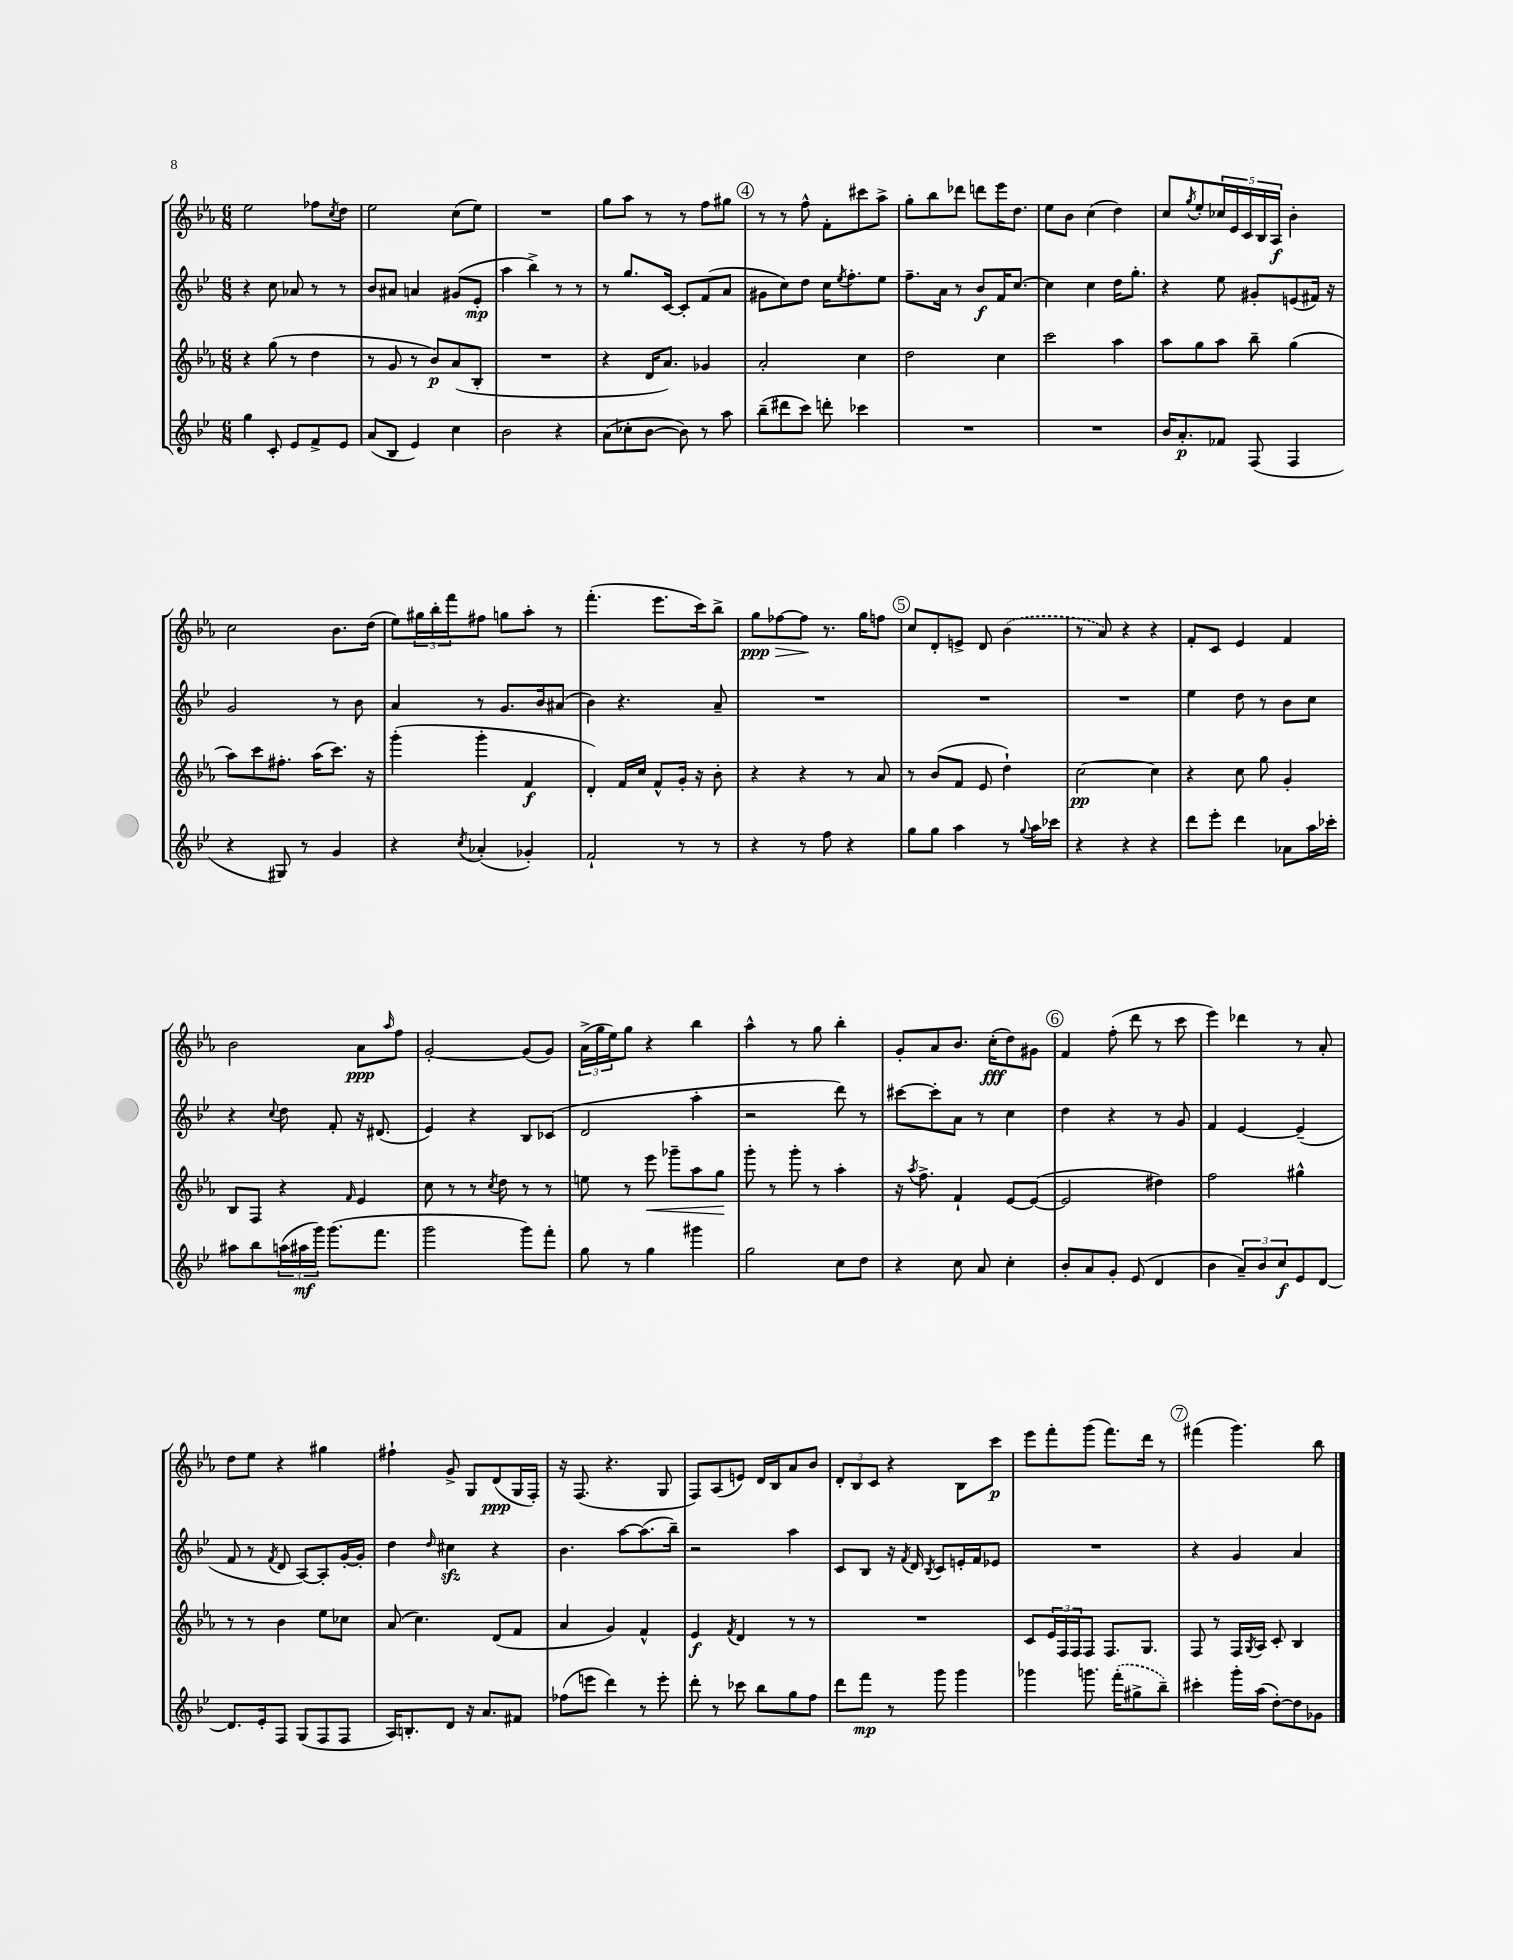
<<
\new StaffGroup <<
\new Staff = "s0" {
    \clef treble \key ees \major \numericTimeSignature \time 6/8
    ees''2 fes''8 \acciaccatura { c''8 } d''8 |
    ees''2 c''8( ees''8) |
    R2. |
    g''8 aes''8 r8 r8 f''8 gis''8 |
    \mark \markup { \circle "4" } r8 r8 f''8-^ f'8-. cis'''8 aes''8-> |
    g''8-. bes''8 des'''8 d'''8 ees'''16 d''8. |
    ees''8 bes'8 c''4( d''4) |
    c''8 \acciaccatura { g''8 } ees''8-. \tuplet 5/4 { ces''16 ees'16 c'16 bes16 aes16\f } bes'4-. |
    c''2 bes'8. d''16( |
    ees''8) \tuplet 3/2 { gis''16 bes''16-. f'''16 } fis''8 g''8 aes''8-. r8 |
    f'''4.-.( ees'''8. c'''16) bes''8-> |
    g''8\ppp\> fes''8~ fes''8\! r8. g''16 f''8 |
    \mark \markup { \circle "5" } c''8 d'8-. e'8-> d'8 \once \slurDashed bes'4( |
    r8 aes'8) r4 r4 |
    f'8-. c'8 ees'4 f'4 |
    bes'2 aes'8\ppp \grace { aes''16 } f''8 |
    g'2~-. g'8( g'8) |
    \tuplet 3/2 { aes'16->( g''16 ees''16) } g''8 r4 bes''4 |
    aes''4-^ r8 g''8 bes''4-. |
    g'8-. aes'8 bes'8. c''16-.\fff( d''8) gis'8 |
    \mark \markup { \circle "6" } f'4 f''8-.( d'''8 r8 c'''8 |
    ees'''4) des'''4 r8 aes'8-. |
    d''8 ees''8 r4 gis''4 |
    fis''4-! g'8-> g8 d'8\ppp( g16 f16-.) |
    r16 f8.( r4. g8 |
    f8) aes8( e'8) d'16 bes16 aes'8 bes'8 |
    \tuplet 3/2 { d'8-. bes8 c'8 } r4 bes8 c'''8\p |
    ees'''8 f'''8-. g'''8( f'''8.) d'''16 r8 |
    \mark \markup { \circle "7" } fis'''4( g'''4.) bes''8 \bar "|." |
}
\new Staff = "s1" {
    \clef treble \key bes \major \numericTimeSignature \time 6/8
    r4 c''8 aes'8 r8 r8 |
    bes'8 ais'8 a'4 gis'8( ees'8-.\mp |
    a''4 bes''4->) r8 r8 |
    r8 g''8. c'16~ c'8-. f'8( a'8 |
    \mark \markup { \circle "4" } gis'8 c''8) d''8 c''16 \acciaccatura { ees''8 } f''8.-. ees''8 |
    f''8.-- a'16 r8 bes'8\f f'16 c''8.~ |
    c''4 c''4 d''16 g''8.-. |
    r4 ees''8 gis'8-. e'8( fis'16) r16 |
    g'2 r8 bes'8 |
    a'4 r8 g'8. bes'16 ais'8( |
    bes'4) r4. a'8-- |
    R2. |
    \mark \markup { \circle "5" } R2. |
    R2. |
    ees''4 d''8 r8 bes'8 c''8 |
    r4 \appoggiatura { c''8 } d''8 f'8-. r16 dis'8.( |
    ees'4) r4 bes8 ces'8( |
    d'2 a''4-. |
    r2 d'''8) r8 |
    cis'''8~ cis'''8-. a'8 r8 c''4 |
    \mark \markup { \circle "6" } d''4 r4 r8 g'8 |
    f'4 ees'4~ ees'4--( |
    f'8 r8 \acciaccatura { f'8 } d'8 a8~) a8-. g'16~-. g'16-. |
    d''4 \grace { d''16 } cis''4\sfz r4 |
    bes'4. a''8~ a''8.( bes''16--) |
    r2 a''4 |
    c'8 bes8 r16 \acciaccatura { f'8 } d'16 \acciaccatura { bes8 } c'8 e'16-. f'16 ees'8 |
    R2. |
    \mark \markup { \circle "7" } r4 g'4 a'4 \bar "|." |
}
\new Staff = "s2" {
    \clef treble \key ees \major \numericTimeSignature \time 6/8
    r4 g''8( r8 d''4 |
    r8 g'8 r8 bes'8\p) aes'8( bes8-. |
    R2. |
    r4 d'16 aes'8.) ges'4 |
    \mark \markup { \circle "4" } aes'2-. c''4 |
    d''2 c''4 |
    c'''2 aes''4 |
    aes''8 g''8 aes''8 bes''8-- g''4( |
    aes''8) c'''8 fis''8.-. aes''16( c'''8.) r16 |
    g'''4-.( g'''4-. f'4\f |
    d'4-.) f'16 c''16 f'8-^ g'16-. r16 bes'8-. |
    r4 r4 r8 aes'8 |
    \mark \markup { \circle "5" } r8 bes'8( f'8 ees'8 d''4-!) |
    c''2~\pp c''4 |
    r4 c''8 g''8 g'4-. |
    bes8 f8 r4 \grace { f'16 } ees'4 |
    c''8 r8 r8 \acciaccatura { c''8 } d''8 r8 r8 |
    e''8 r8 ees'''8\< ges'''8-- aes''8 g''8\! |
    g'''8-. r8 g'''8-. r8 aes''4-. |
    r16 \acciaccatura { aes''8 } f''8.-> f'4-! ees'8~ ees'8~( |
    \mark \markup { \circle "6" } ees'2 dis''4) |
    f''2 gis''4-^ |
    r8 r8 bes'4 ees''8 ces''8 |
    aes'8( c''4.) d'8( f'8 |
    aes'4 g'4) f'4-^ |
    ees'4\f \acciaccatura { f'8 } d'4 r8 r8 |
    R2. |
    c'8 \tuplet 3/2 { ees'16 f16 f16 } f8 f8. g8. |
    \mark \markup { \circle "7" } f8 r8 f16 \acciaccatura { g8 } aes16 c'8-. bes4 \bar "|." |
}
\new Staff = "s3" {
    \clef treble \key bes \major \numericTimeSignature \time 6/8
    g''4 c'8-. ees'8 f'8-> ees'8 |
    a'8( bes8 ees'4) c''4 |
    bes'2 r4 |
    a'8( ces''8-. bes'8~ bes'8) r8 a''8 |
    \mark \markup { \circle "4" } bes''8--( dis'''8 c'''8) d'''8-. ces'''4 |
    R2. |
    R2. |
    bes'16 a'8.-.\p fes'8 f8( f4 |
    r4 gis8) r8 g'4 |
    r4 \acciaccatura { c''8 } aes'4-.( ges'4-.) |
    f'2-! r8 r8 |
    r4 r8 f''8 r4 |
    \mark \markup { \circle "5" } g''8 g''8 a''4 r8 \appoggiatura { g''8 } a''16 ces'''16 |
    r4 r4 r4 |
    d'''8 ees'''8-. d'''4 aes'8 a''16 ces'''16-. |
    ais''8 bes''8 \tuplet 3/2 { a''16( ais''16\mf g'''16) } g'''8.( f'''8. |
    g'''2 g'''8) f'''8-. |
    g''8 r8 g''4 gis'''4 |
    g''2 c''8 d''8 |
    r4 c''8 a'8 c''4-. |
    \mark \markup { \circle "6" } bes'8-. a'8 g'8-. ees'8( d'4 |
    bes'4 \tuplet 3/2 { a'8--) bes'8 c''8\f } ees'8 d'8~ |
    d'8. ees'16-. f8 g8( f8 f8 |
    a16) b8.-. d'8 r16 a'8. fis'8 |
    fes''8( e'''8 d'''4) r8 e'''8-. |
    d'''8-. r8 ces'''8 bes''8 g''8 f''8 |
    d'''8 f'''8\mp r8 g'''8 g'''4 |
    ges'''4 g'''8. \once \slurDashed f'''16-.( gis''8-> bes''8--) |
    \mark \markup { \circle "7" } cis'''4-. g'''16-. a''16( d''8~-.) d''8 ges'8 \bar "|." |
}
>>
>>
\layout { \context { \Score \remove "Bar_number_engraver" } }
